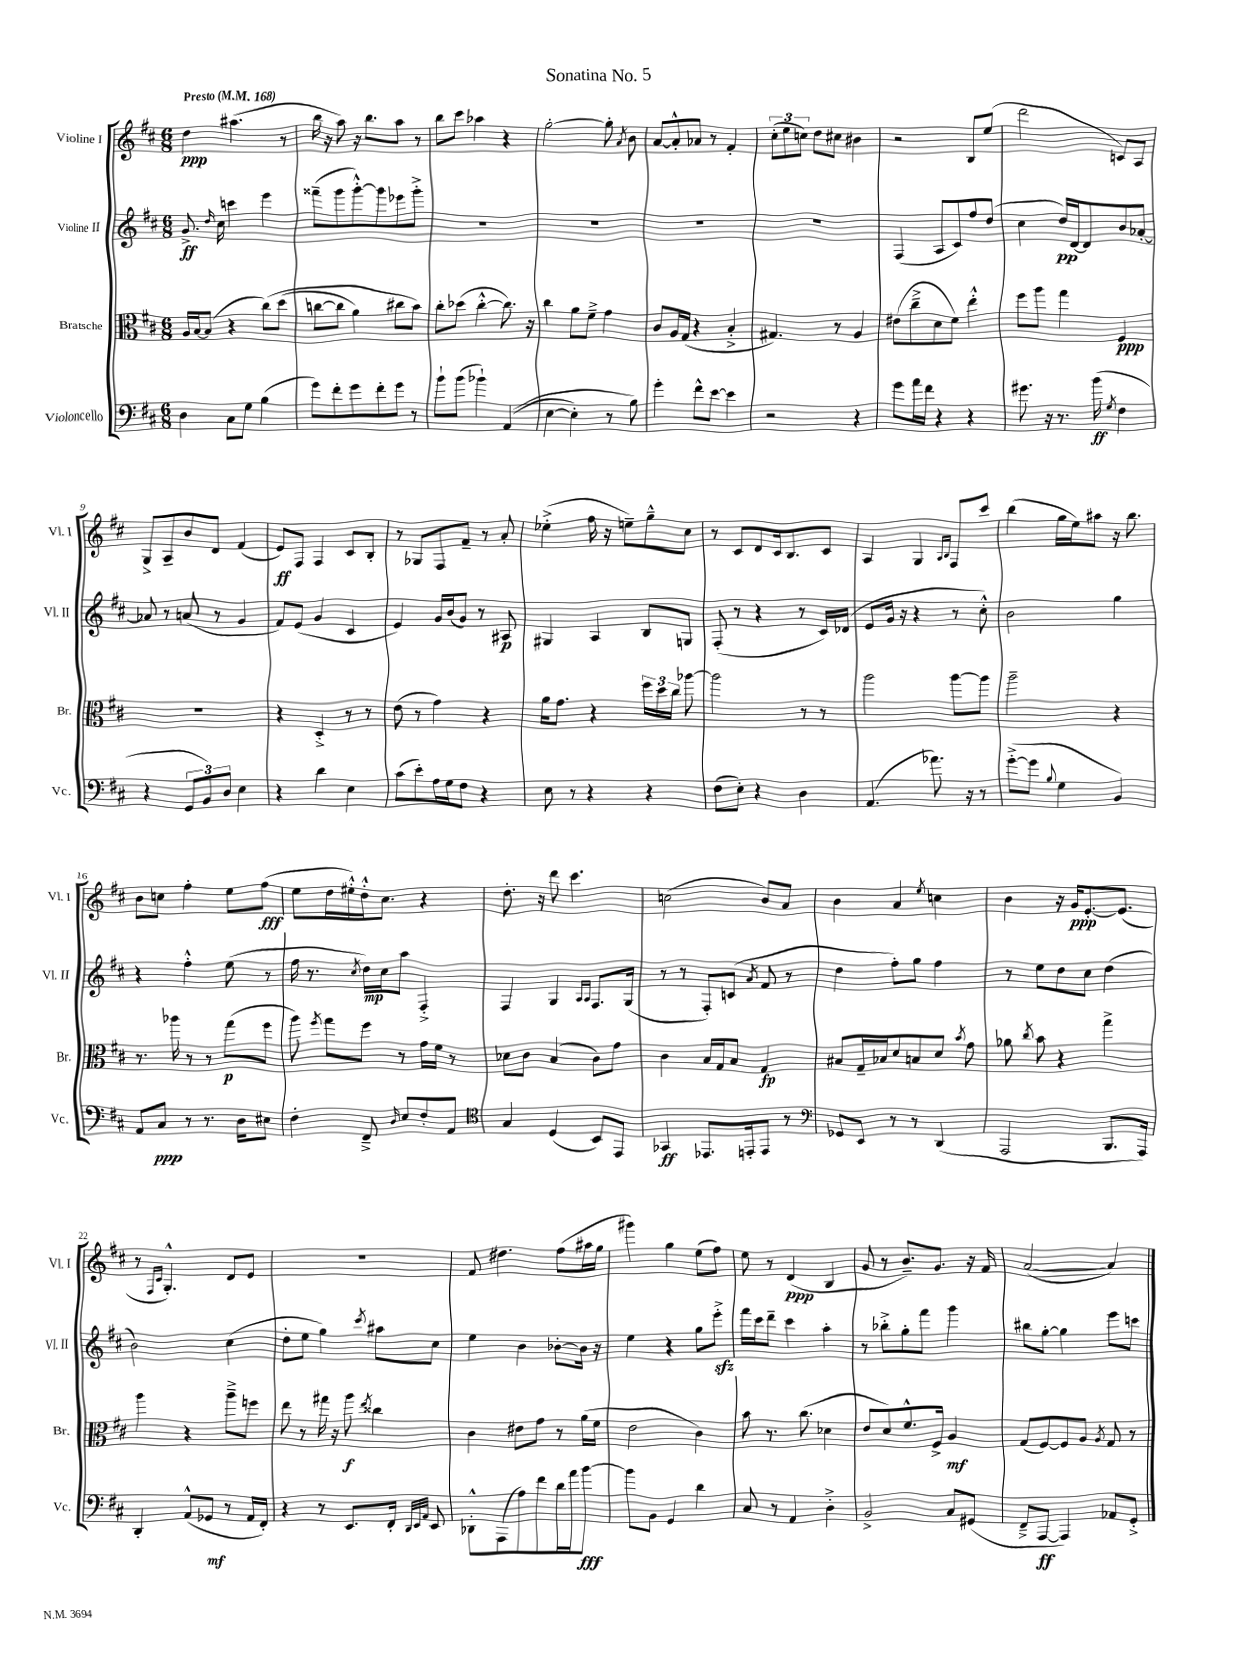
\header { title = "Sonatina No. 5" }
<<
\new StaffGroup <<
\new Staff = "s0" \with { instrumentName = "Violine I" shortInstrumentName = "Vl. I" } {
    \clef treble \key d \major \numericTimeSignature \time 6/8 \tempo "Presto" 4 = 168
    \autoBeamOff d''4\ppp ais''4.( r8 |
    b''16 r16 a''8) r16 b''8.[ a''8] r8 |
    b''8[ cis'''8] aes''4 r4 |
    g''2~-. g''8-. \acciaccatura { a'8 } b'8 |
    a'8[~ a'8-.-^ aes'8] r8 fis'4-. |
    \tuplet 3/2 { cis''8[-.( e''8 c''8]) } d''8[ cis''8] bis'4 |
    r2 b8[ e''8]( |
    d'''2 c'8[) a8] |
    g8[-> a8-- b'8 d'8] fis'4( |
    e'8[\ff) fis8] fis4 cis'8[ b8]-. |
    r8 ges8[ fis8 fis'8]-- r8 a'8-. |
    ees''4-.->( fis''16 r16 e''8[--) g''8---^ cis''8] |
    r8 cis'8[ d'8 cis'16 b8. cis'8] |
    a4 g4 \grace { a16[ b16] } fis8[ cis'''8] |
    b''4( g''16[ e''16) ais''8] r16 b''8. |
    b'8[ c''8] fis''4-. e''8[ fis''8]\fff( |
    e''8[ d''16 eis''16-.-^) d''16-.-^ cis''8.] r4 |
    d''8.-. r16 d'''8 cis'''4. |
    c''2( b'8[) a'8] |
    b'4 a'4 \acciaccatura { e''8 } c''4 |
    b'4 r16 g'16[\ppp e'8.~-. e'8.]( |
    r8 \grace { fis16[ cis'16] } g4.-.-^) d'8[ e'8] |
    R2. |
    fis'8 dis''4. fis''8[( ais''16 g''16] |
    gis'''4) g''4 e''8[( fis''8]) |
    e''8 r8 d'4\ppp( b4 |
    g'8 r8 b'8.[--) g'8.] r16 fis'16 |
    a'2~( a'4) \bar "|." |
}
\new Staff = "s1" \with { instrumentName = "Violine II" shortInstrumentName = "Vl. II" } {
    \clef treble \key d \major \numericTimeSignature \time 6/8
    \autoBeamOff g'8.->\ff \grace { d''16 } cis''16 c'''4 e'''4 |
    fisis'''8[--( g'''8 g'''8~-.-^) g'''8 ees'''8 g'''8]-.-> |
    R2. |
    R2. |
    R2. |
    R2. |
    fis4( a8[ cis'8) fis''8 d''8]( |
    cis''4 d''16[\pp) d'16~ d'8 b'8 aes'8]~-. |
    aes'8 r8 a'8( r8 g'4 |
    fis'8[) e'8]( g'4 cis'4 |
    e'4) g'16[ b'16( g'8]) r8 ais8\p |
    gis4 a4 b8[ g8] |
    fis8-.( r8 r4 r8 cis'16[) des'16]( |
    e'8[ g'16] r16 r4 r8 cis''8-.-^) |
    b'2 g''4 |
    r4 fis''4-.-^ e''8( r8 |
    fis''16 r8. \acciaccatura { cis''8 } d''16[\mp) cis''16 a''8] fis4-.-> |
    fis4 g4 \grace { a16[ a16] } fis8.[ g16]( |
    r8 r8 fis8[-.) c'8]( \acciaccatura { a'8 } fis'8 r8 |
    d''4 fis''8[-.) g''8] fis''4 |
    r8 e''8[ d''8 cis''8] d''4( |
    b'2) cis''4( |
    d''8[-. e''8] g''4) \acciaccatura { cis'''8 } ais''8[ cis''8] |
    e''4 b'4 bes'8[~-. bes'16] r16 |
    e''4 r4 g''8[ e'''8]-.->\sfz |
    fis'''16[ cis'''16 d'''8]-- cis'''4 a''4-. |
    r8 bes''8[-.-> g''8-. fis'''8] g'''4 |
    bis''8[ g''8]~-. g''4 e'''8[ c'''8] \bar "|." |
}
\new Staff = "s2" \with { instrumentName = "Bratsche" shortInstrumentName = "Br." } {
    \clef alto \key d \major \numericTimeSignature \time 6/8
    \autoBeamOff a16[ b16~ b8]( r4 cis''8[)\( d''8]( |
    c''8[~ c''8] a'4) cis''8[ b'8]\) |
    cis''8[-. des''8]( cis''4~-.-^ cis''8.) r16 |
    cis''4 a'8[ fis'8]---> g'4 |
    cis'8[ a16 g16]( r4 b4-.-> |
    gis4.) r8 a4 |
    eis'8[( cis''8---> d'8 fis'8]) e''4-.-^ |
    fis''8[ a''8] g''4 fis4\ppp |
    R2. |
    r4 d4-.-> r8 r8 |
    e'8( r8 g'4) r4 |
    a'16[ g'8.] r4 \tuplet 3/2 { fis''16[ d''16 cis''16] } aes''8~ |
    aes''2 r8 r8 |
    a''2 a''8[~ a''8] |
    a''2-- r4 |
    r8. aes''16 r8 r8 g''8[\p( fis''8] |
    a''8) \acciaccatura { fis''8 } g''8[ fis''8] r8 g'16[ fis'16] r8 |
    des'8[ cis'8] b4( cis'8[) g'8] |
    cis'4 b16[ g16 b8] g4\fp |
    bis8[ g16-- bes16 d'8 b8 d'8] \acciaccatura { b'8 } g'8 |
    aes'8 \acciaccatura { cis''8 } b'8 r4 g''4-> |
    a''4 r4 a''8[---> f''8] |
    e''8 r8 gis''16 r16 a''8\f \acciaccatura { e''8 } cisis''4 |
    cis'4 eis'8[ g'8] r8 a'16[( fis'16] |
    e'2 cis'4) |
    b'8 r8. cis''8.( des'4 |
    e'8[ d'8) fis'8.-^ fis16]-> a4\mf |
    g8[( fis8~) fis8 a8] \acciaccatura { a8 } g8 r8 \bar "|." |
}
\new Staff = "s3" \with { instrumentName = "Violoncello" shortInstrumentName = "Vc." } {
    \clef bass \key d \major \numericTimeSignature \time 6/8
    \autoBeamOff d4 cis8[ g8] b4( |
    g'8[) fis'8-. g'8 fis'8-. g'8] r8 |
    b'8[-! b'8]( bes'4-!) a,4(\( |
    e4~ e4-.) r8 b8\) |
    g'4-. fis'8[-^ e'8]~ e'4 |
    r2 r4 |
    g'8[ a'16 fis'16] r4 r4 |
    gis'8. r16 r8. b'16\ff( \acciaccatura { g8 } fis4 |
    r4 \tuplet 3/2 { g,8[ b,8) d8] } e4 |
    r4 d'4 e4 |
    cis'8[( e'8-.) a16 g16 fis8] r4 |
    e8 r8 r4 r4 |
    fis8[( e8]-.) r4 d4 |
    a,4.( aes'8.) r16 r8 |
    g'8[~-.->( g'8] \appoggiatura { b8 } g4 b,4) |
    a,8[ cis8]\ppp r8 r8. d16[ eis8] |
    fis4-. fis,8---> \grace { d16 } e8[ fis8-. a,8] |
    \clef tenor g4 d4( b,8[) e,8] |
    ges,4\ff ees,8.[ e,16-. e,8] r8 |
    \clef bass ges,8[ e,8] r8 r8 d,4( |
    a,,2 b,,8.[ a,,16]) |
    d,4-. a,8[-^( ges,8]\mf r8 a,16[ fis,16]-.) |
    r4 r8 e,8.[ fis,16]-. \grace { d,32[ e,32 a,32] } e,8 |
    des,8[-.-^ a,,8( a8) fis'8 d'16 a'16 b'8]~\fff |
    b'8[ b,8] g,4 d'4 |
    cis8 r8 a,4 d4-.-> |
    b,2-> cis8[ gis,8]( |
    fis,8[---> a,,8]~\ff a,,4) aes,8[ g,8]-.-> \bar "|." |
}
>>
>>
